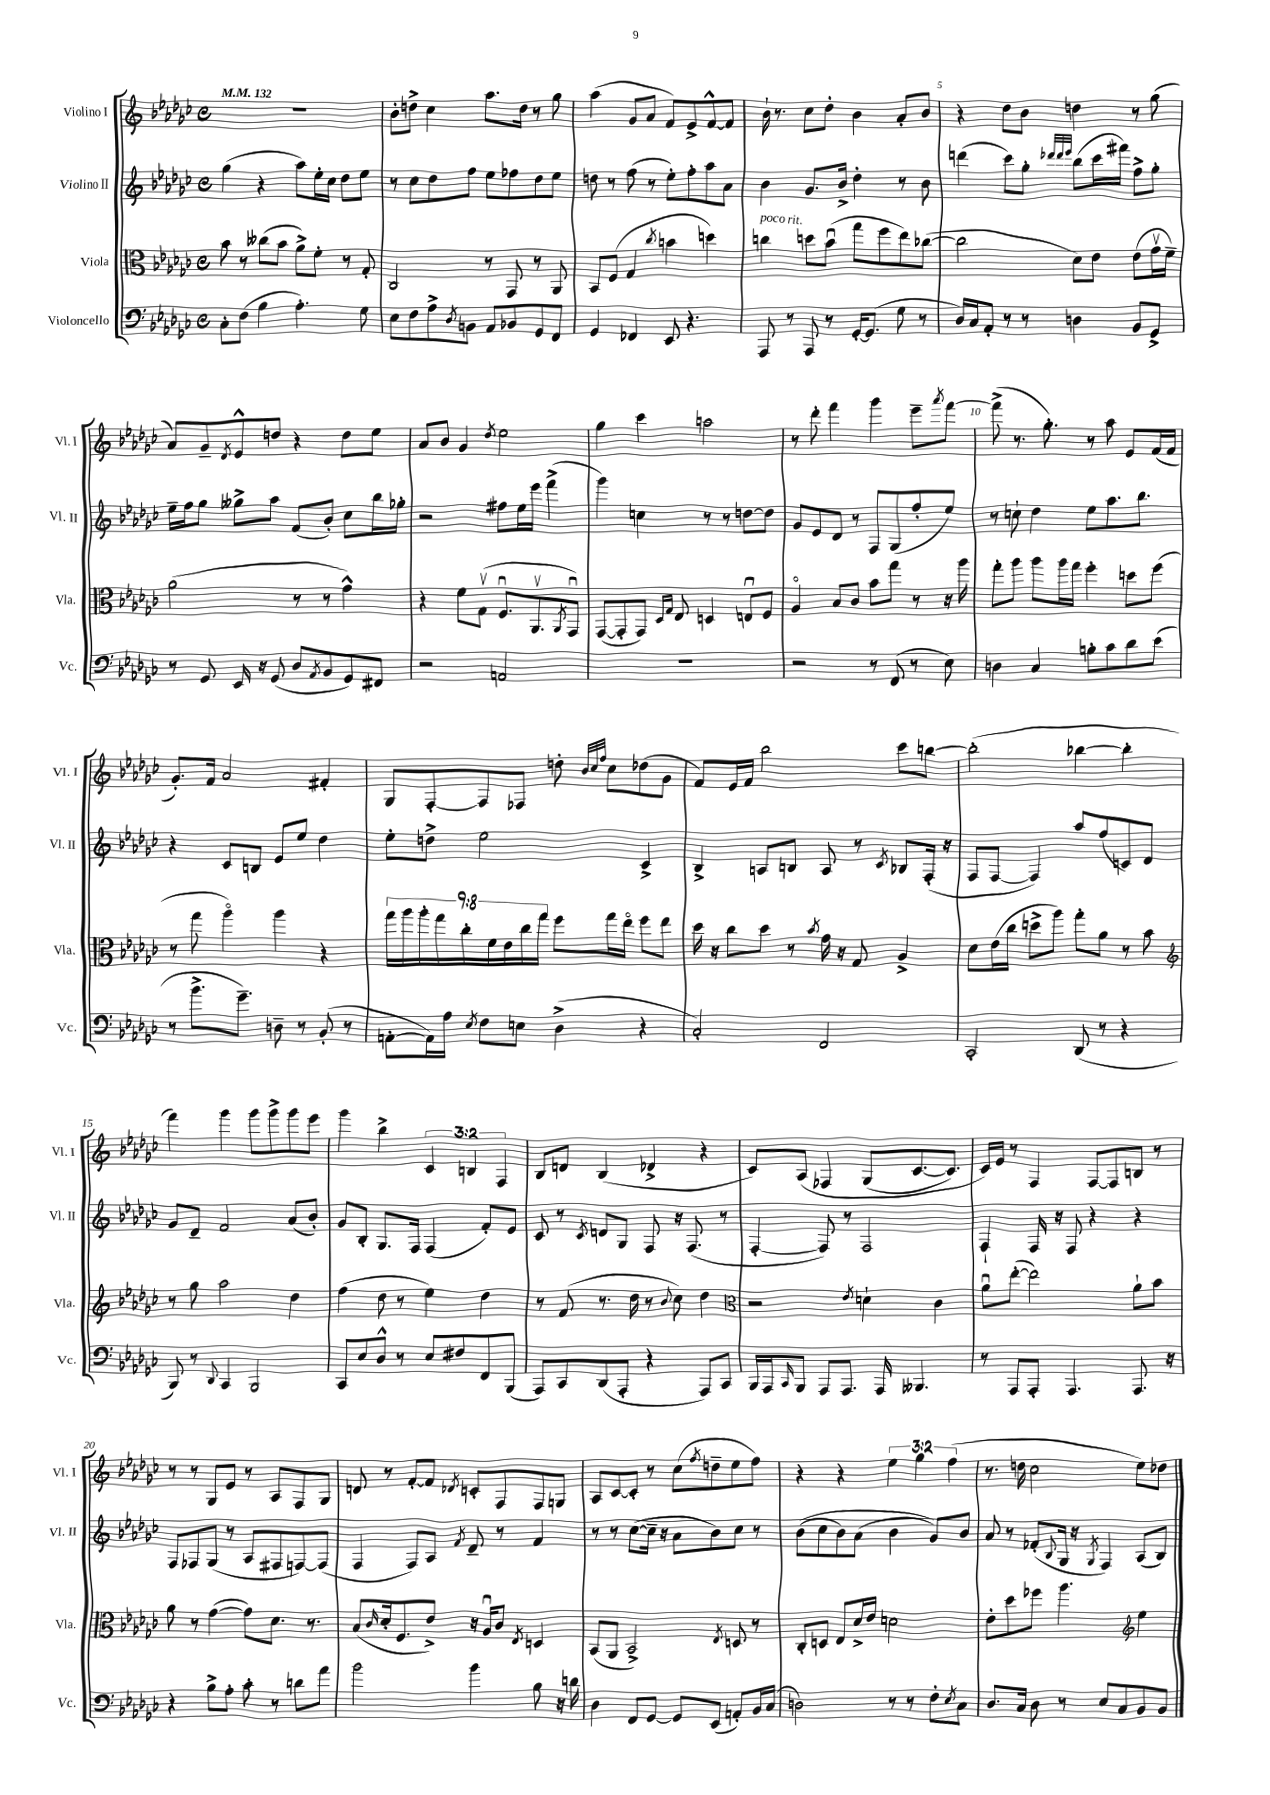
<<
\new StaffGroup <<
\new Staff = "s0" \with { instrumentName = "Violino I" shortInstrumentName = "Vl. I" } {
    \clef treble \key ges \major \defaultTimeSignature \time 4/4 \override Staff.TupletNumber.text = #tuplet-number::calc-fraction-text \tempo 4 = 132
    R1 |
    bes'8-. d''8-> ces''4 aes''8. d''16 r8 ges''8 |
    aes''4( ges'8 aes'8 f'8) ees'8-> f'8~-^ f'8 |
    bes'16-! r8. ces''8 des''8-. bes'4 aes'8-. bes'8 |
    r4 des''8 bes'8 d''4 r8 ges''8( |
    aes'8) ges'8-- \acciaccatura { des'8 } ees'8-^ d''8 r4 d''8 ees''8 |
    aes'8 bes'8 ges'4 \acciaccatura { des''8 } ees''2 |
    ges''4 ces'''4 a''2 |
    r8 des'''8-. f'''4 ges'''4 ees'''8-- \acciaccatura { aes'''8 } f'''8~ |
    f'''8->( r8. ges''8.-.) r8 aes''8 ees'8 f'16( f'16 |
    ges'8.-.) f'16 aes'2 fis'4-. |
    ges8 f8~-. f8 fes8 d''8-. \grace { bes'32 ces''32 f''32 } ces''8 des''8( ges'8 |
    f'8) ees'16 f'16 bes''2 ces'''8 b''8~ |
    b''2-.( bes''4~ bes''4-. |
    f'''4) ges'''4 ges'''8 ges'''8-> ges'''8 ees'''8 |
    ges'''4 bes''4-> \tuplet 3/2 { ces'4 b4 f4 } |
    bes8 d'8 bes4( des'4-> r4 |
    ces'8) aes8\( fes4 ges8( ces'8.~ ces'8.) |
    ces'16\) ees'16 r8 f4 f8~ f8 b8 r8 |
    r8 r8 ges8 ees'8 r8 aes8 f8 ges8 |
    d'8 r8 f'8~-. f'8 \acciaccatura { des'8 } c'8-. f8 f8 g8 |
    aes8 ces'8~ ces'8-. r8 ces''8( \acciaccatura { f''8 } d''8-- ees''8 f''8) |
    r4 r4 \tuplet 3/2 { ees''4 ges''4 f''4( } |
    r8. d''16 ces''2 ees''8) des''8 \bar "|." |
}
\new Staff = "s1" \with { instrumentName = "Violino II" shortInstrumentName = "Vl. II" } {
    \clef treble \key ges \major \defaultTimeSignature \time 4/4
    ges''4( r4 aes''8) ees''16-. ces''16 des''8 ees''8 |
    r8 ces''8 des''8 f''8 ees''8 fes''8 des''8 ees''8 |
    d''8 r8 f''8( r8 ees''8-.) f''8-. aes''8 aes'8 |
    bes'4 ges'8. bes'16-> des''4-. r8 bes'8 |
    d'''4( ces'''8) ges''8-. \grace { des'''32 des'''32 ees'''32 } bes''8( ces'''16 fis'''16) f''8-> ges''8-. |
    ees''16-- f''16 ges''8 geses''8-> aes''8 f'8( bes'8-.) ces''8 bes''16 ges''16-. |
    r2 fis''8 ees''16 ees'''16 f'''4->( |
    ges'''4) c''4 r8 r8 d''8~ d''8 |
    ges'8 ees'8 des'8 r8 f8 ges8( f''8-. ees''8) |
    r8 c''8-! des''4 ees''8 aes''8. bes''8. |
    r4 ces'8 b8 ees'8 ees''8 des''4 |
    ees''8-. d''8-> ees''2 ces'4-> |
    bes4-> a8 b8 a8 r8 \acciaccatura { ces'8 } bes8 f16-.( r16 |
    f8 f8~ f4) aes''8 f''8( c'8) des'8 |
    ges'8 des'8-- f'2 aes'8( bes'8-.) |
    ges'8 bes8-. ges8. f16 f4( f'8-.) ees'8 |
    ces'8 r8 \acciaccatura { ces'8 } d'8 ges8 f8 r16 f8.( r8 |
    f4~-. f8) r8 f2 |
    f4-! f16 r16 f8 r4 r4 |
    f8 fes8 ges8( r8 aes8 fis8 f8~) f8( |
    f4 f8) aes8 \acciaccatura { f'8 } des'8-- r8 f'4 |
    r8 r8 ces''8~( ces''16-- r16 aes'8 bes'8) ces''8 r8 |
    bes'8(\( ces''8 bes'8) aes'8( bes'4 ges'8)\) bes'8 |
    aes'8 r8 fes'8-.( \appoggiatura { bes8 } ges16 r16 \acciaccatura { ges8 } f4) aes8( bes8) \bar "|." |
}
\new Staff = "s2" \with { instrumentName = "Viola" shortInstrumentName = "Vla." } {
    \clef alto \key ges \major \defaultTimeSignature \time 4/4 \override Staff.TupletNumber.text = #tuplet-number::calc-fraction-text
    bes'8 r8 ceses''8( bes'8 aes'8->) f'8-. r8 ges8-. |
    ces2 r8 ges,8 r8 aes,8 |
    bes,8 f8( ges4 \acciaccatura { ces''8 } b'4 d''4) |
    c''4^\markup { \italic "poco rit." } d''8 bes'8\downbow( ges''8 f''8 ees''8) ces''8~( |
    ces''2 des'8) ees'8 ees'8( ges'16\upbow f'16--) |
    aes'2( r8 r8 ges'4-^) |
    r4 f'8 ges8\upbow( f8.\downbow aes,8.\upbow \acciaccatura { aes,8 } ges,8\downbow) |
    ges,8~( ges,8-. ges,8) \grace { des16 ges16 } ees8 d4 e8\downbow f8 |
    aes4\flageolet bes8 ces'8 bes'8 ges''8 r8 r16 aes''16 |
    ges''8-. aes''8 aes''8 aes''16 ges''16 f''4-. d''8 f''8( |
    r8 ges''8 aes''4\flageolet) aes''4 r4 |
    \tuplet 9/8 { ges''16 aes''16 aes''16-. ges''16 ces''16-. f'16 ees'16 ces''16 ges''16 } f''8 ges''16 ees''16\flageolet f''8 ees''8 |
    des''16 r16 ces''8 des''8 r8 \acciaccatura { bes'8 } ges'16 r16 ges8 aes4-> |
    des'8 ees'16( ces''16 d''8-> aes''8) ges''8-. aes'8 r8 bes'8 |
    \clef treble r8 ges''8 aes''2 des''4 |
    f''4( des''8 r8 ees''4) des''4 |
    r8 f'8( r8. des''16 r8 \appoggiatura { bes'8 } ces''8) des''4 |
    \clef alto r2 \acciaccatura { ees'8 } d'4-! ces'4 |
    aes'8\downbow ees''8~-.( ees''2) aes'8-! bes'8 |
    aes'8 r8 ges'4~( ges'8) des'8. r8. |
    bes8( \grace { ces'16 } des'16-. f8. ees'8->) r16 aes16\downbow ces'8 \acciaccatura { ees8 } d4 |
    bes,8( aes,8 bes,2->) \acciaccatura { ees8 } d8 r8 |
    ces8-. d8 ees8 des'16-> ees'16 d'2 |
    ees'8-. des''8 fes''8 aes''4. \clef treble ees''4 \bar "|." |
}
\new Staff = "s3" \with { instrumentName = "Violoncello" shortInstrumentName = "Vc." } {
    \clef bass \key ges \major \defaultTimeSignature \time 4/4
    ces8-. f8( bes4 aes4.-.) ges8 |
    ees8 f8 aes8-> \acciaccatura { des8 } b,8 aes,8 bes,8 ges,8 f,8 |
    ges,4 fes,4 ees,8 r4. |
    aes,,8 r8 aes,,8 r8 ges,16~-. ges,8.( ges8 r8 |
    des16) ces16 aes,8-. r8 r8 d4 bes,8 ges,8-> |
    r8 ges,8 ees,16 r16 ges,8( des8 \acciaccatura { aes,8 } bes,8 ges,8) fis,8 |
    r2 a,2 |
    R1 |
    r2 r8 f,8( r8 ees8) |
    d4 ces4 b8-. ces'8 des'8 ees'8( |
    r8 bes'8.-> ges'8.--) d8-- r8 bes,8-.( r8 |
    a,8~-. a,16) aes16 \acciaccatura { ees8 } f8 e8 des4->( r4 |
    ces2-.) f,2 |
    ces,2-. des,8( r8 r4 |
    bes,,8) r8 \appoggiatura { des,8 } ces,4 bes,,2 |
    ces,8 ees8 des8-^ r8 ees8 fis8 f,8 bes,,8( |
    aes,,8) ces,8 des,8( aes,,8-. r4 aes,,8) ces,8 |
    bes,,16 aes,,16 \grace { ces,16 } bes,,8 aes,,8 aes,,8. aes,,16 beses,,4. |
    r8 aes,,8 aes,,8-. aes,,4. aes,,8. r16 |
    r4 bes8-> aes8-. ces'8-. r8 d'8 aes'8 |
    bes'2 bes'4 bes8 r16 d'16 |
    des4 f,8 ges,8~ ges,8 ees,8( a,8-.) bes,16 ces16( |
    d2) r8 r8 f8-. \acciaccatura { ees8 } ces8 |
    des8. ces16 des8 r8 ees8 ces8 bes,8 bes,8 \bar "|." |
}
>>
>>
\layout { \context { \Score \override BarNumber.break-visibility = ##(#f #t #t) barNumberVisibility = #(every-nth-bar-number-visible 5) } }
